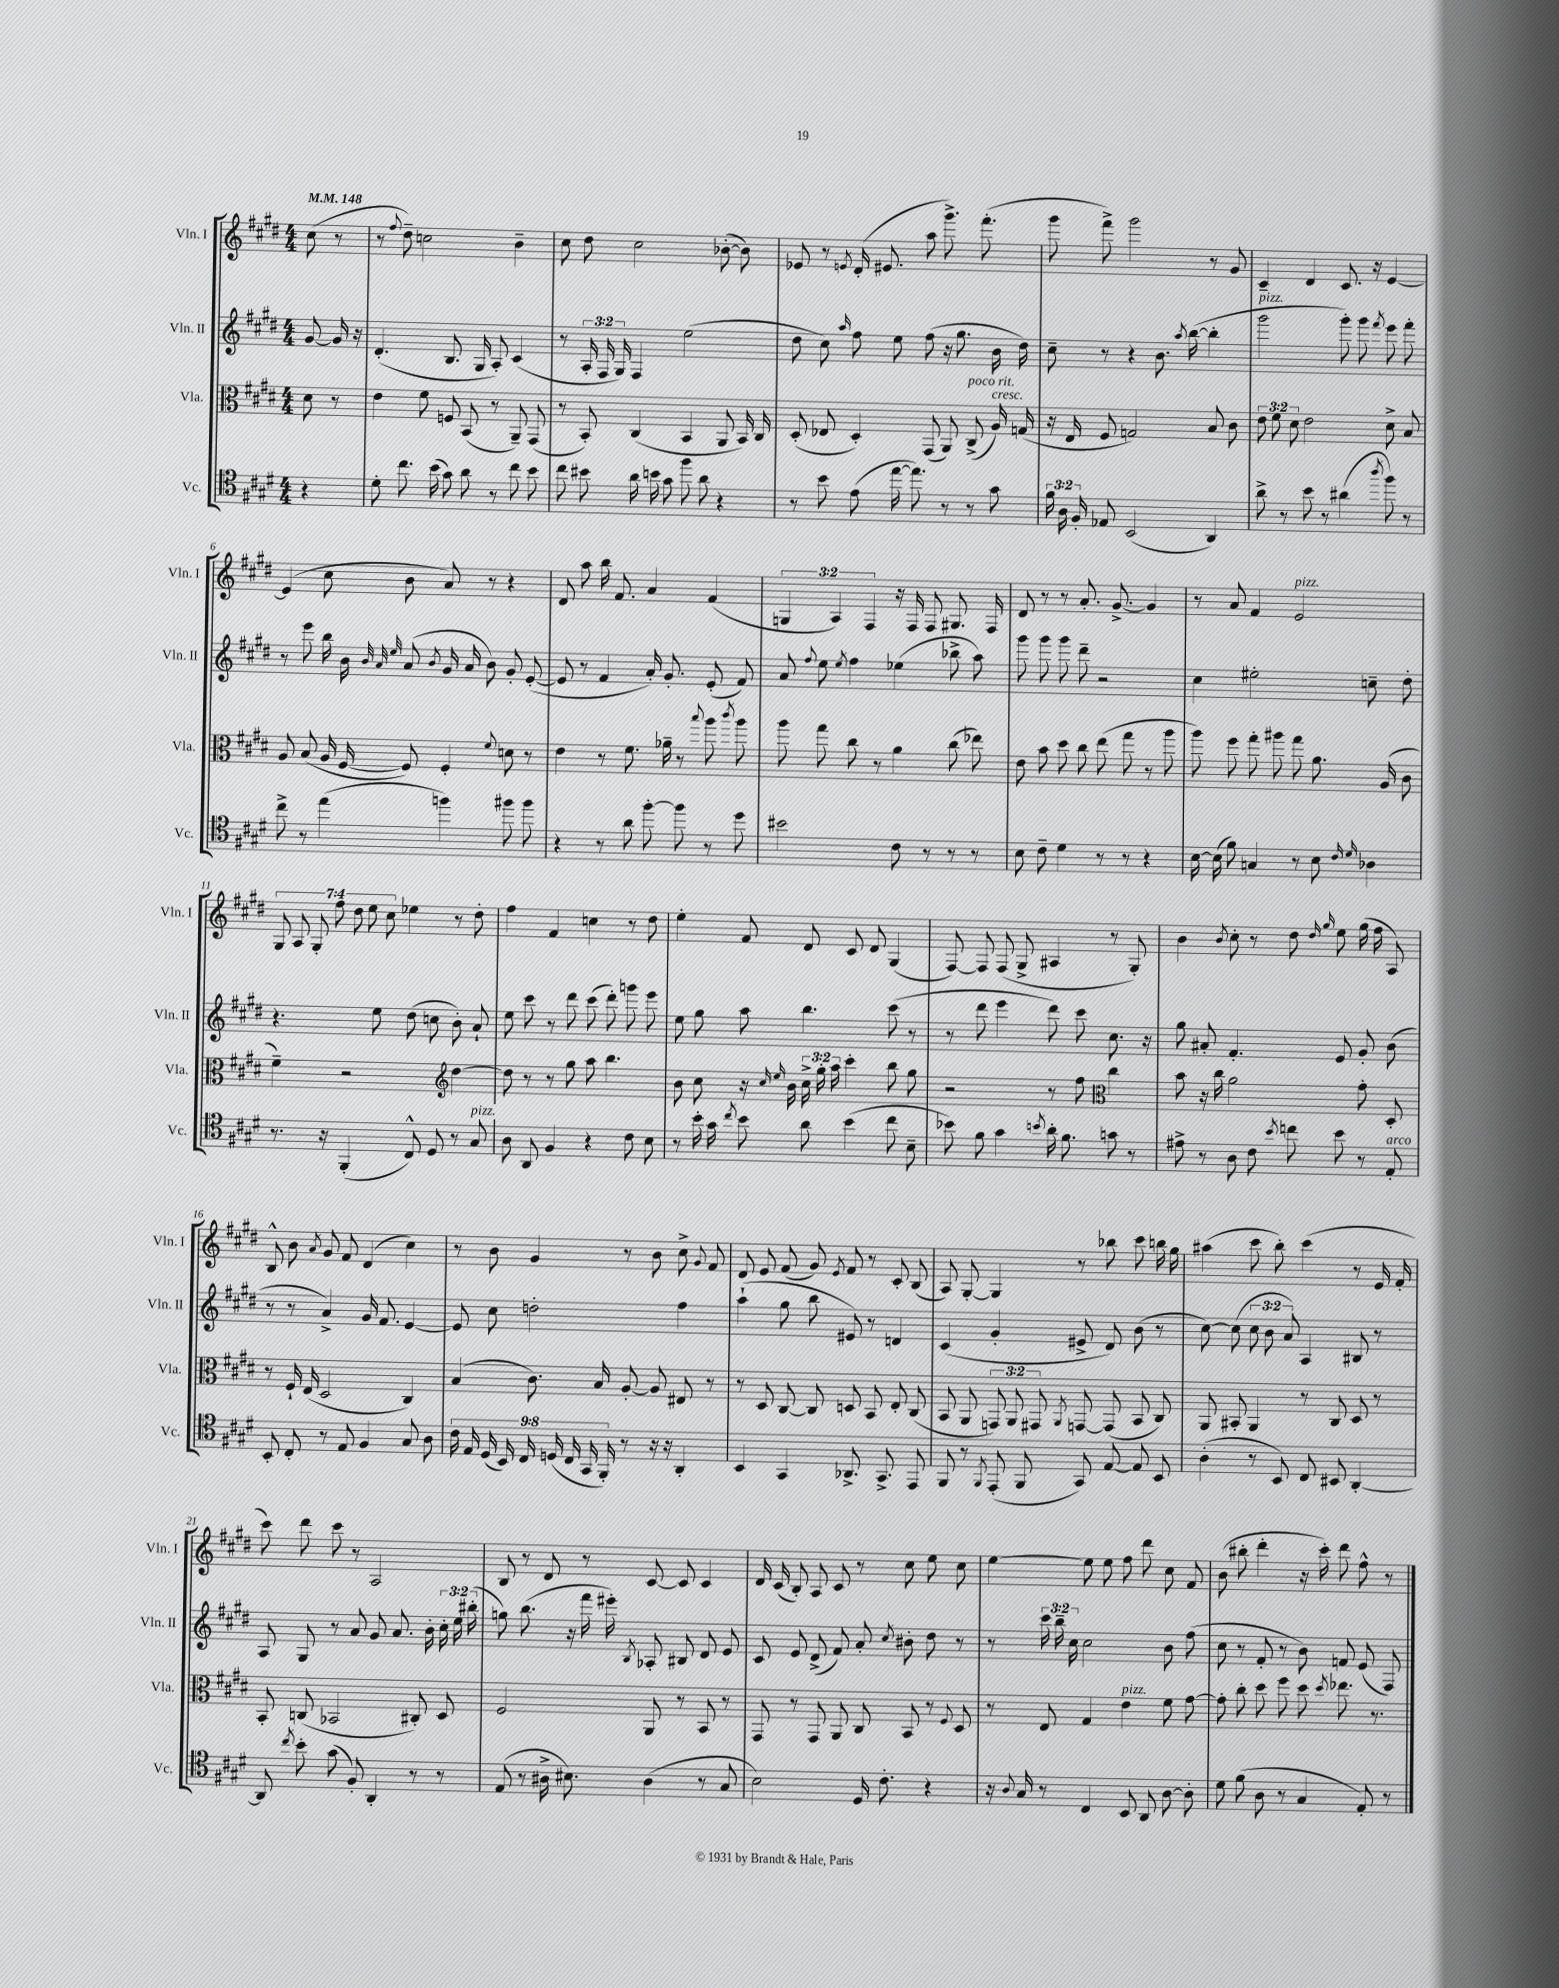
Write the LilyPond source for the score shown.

<<
\new StaffGroup <<
\new Staff = "s0" \with { instrumentName = "Vln. I" shortInstrumentName = "Vln. I" } {
    \clef treble \key e \major \numericTimeSignature \time 4/4 \override Staff.TupletNumber.text = #tuplet-number::calc-fraction-text \partial 4 \tempo 4 = 148
    \autoBeamOff cis''8( r8 |
    r8 \appoggiatura { fis''8 } dis''8--) c''2 b'4-- |
    cis''8 dis''8 cis''2 bes'8~-.( bes'8) |
    ees'8 r8 \acciaccatura { e'8 } dis'16-.( eis'8. a''8 gis'''8.->) fis'''8.-.( |
    gis'''8 fis'''8->) gis'''2 r8 gis'8 |
    cis'4-- dis'4 cis'8. r16 e'4~ |
    e'4( cis''8 b'8 a'8) r8 r4 |
    dis'8 a''8 b''16 fis'8. a'4 fis'4( |
    \tuplet 3/2 { g4 a4) fis4 } r16 fis16 fis8 gis8. fis16 |
    dis'8 r8 r8 a'8.-. gis'8.~-> gis'4 |
    r8 a'8 fis'4 e'2^\markup { \italic "pizz." } |
    \tuplet 7/4 { gis8 a8 gis8-. fis''8 dis''8 e''8 cis''8 } ees''4 r8 dis''8-. |
    fis''4 fis'4 c''4 r8 dis''8 |
    e''4-. fis'8 dis'8 cis'8 dis'8 gis4( |
    fis8~) fis8 fis8( gis8-> ais4 r8 gis8-.) |
    b'4 \acciaccatura { b'8 } cis''8-. r8 dis''8 \grace { dis''16 gis''16 } e''8 gis''16( fis''16 a8) |
    b8-^ b'8 \acciaccatura { a'8 } gis'8 fis'8 dis'4( cis''4) |
    r8 b'8 gis'4 r8 b'8 cis''8-> \appoggiatura { gis'8 } fis'8 |
    dis'8 e'8 fis'8( gis'8) \acciaccatura { e'8 } fis'8 r8 cis'8-. b8( |
    a8) gis8~-. gis4 r8 bes''8 cis'''8 b''16 gis''16 |
    ais''4( cis'''8 b''8-.) cis'''4( r8 e'16 fis'16-. |
    cis'''8) dis'''8 cis'''8 r8 a2 |
    b8 r8 dis'8 r8 cis'8~ cis'8 cis'4 |
    dis'16 cis'16( b8-.) a8 cis'8 r8 cis''8 e''8 cis''8 |
    e''4~ e''8 e''8 fis''8 dis'''8 cis''8 fis'8 |
    b'8( bis''8-. dis'''4-. r16 cis'''16-.) dis'''8 fis''8-^ r8 \bar "|." |
}
\new Staff = "s1" \with { instrumentName = "Vln. II" shortInstrumentName = "Vln. II" } {
    \clef treble \key e \major \numericTimeSignature \time 4/4 \override Staff.TupletNumber.text = #tuplet-number::calc-fraction-text \partial 4
    \autoBeamOff gis'8~ gis'16 r16 |
    dis'4.-.( b8. gis16 a8-.) cis'4( |
    r8 \tuplet 3/2 { a16-. fis16 gis16) } fis4 e''2( |
    dis''8 cis''8) \grace { a''16 } fis''8 e''8 fis''8( r16 gis''8. b'16 dis''16) |
    cis''8-- r8 r4 b'8. \acciaccatura { a''8 } b''16~( b''4-. |
    gis'''2^\markup { \italic "pizz." } gis'''8-.) gis'''8 \acciaccatura { fis'''8 } e'''8 fis'''8-. |
    r8 e'''8 b''16 b'16 \grace { b'32 a'32 e''32 } a'8( \acciaccatura { b'8 } gis'16 a'16 b'8) gis'8-. e'8~-.( |
    e'8 r8 fis'4 a'16-.) gis'8.-. e'8-.( fis'8) |
    a'8 \appoggiatura { fis''8 } e''8 \acciaccatura { e''8 } fis''4 ees''4( bes''8-> a''8) |
    gis'''8 gis'''8 gis'''8 dis'''8-- r2 |
    cis''4 eis''2-. c''8-- dis''8-. |
    r4. e''8 dis''8( c''8 b'8-.) a'8-! |
    e''8 cis'''8 r8 dis'''8 cis'''8( dis'''8-.) g'''8 e'''8 |
    e''8 gis''8 a''8 b''4. cis'''8( r8 |
    r8 dis'''8 e'''4 dis'''8) cis'''8 cis''8. r16 |
    gis''8 ais'8-. fis'4.-. e'8 gis'8-. b'8( |
    r8 r8 a'4->) gis'16 fis'8. e'4~ |
    e'8 cis''8 d''2-. fis''4 |
    a''4-!( gis''8 b''8 eis'8) r8 d'4 |
    cis'4( gis'4-. eis'8-> dis'8) b'8( r8 |
    cis''8~) cis''8( \tuplet 3/2 { cis''8 b'8 a'8) } a4 bis8 r8 |
    a8 gis8 r8 a'8 gis'8 a'8. b'16-. \tuplet 3/2 { cis''16-. e''16 bis''16-.( } |
    g''8) b''8.( r16 fis'''16 eis'''16-.) \acciaccatura { b8 } aes8-. bis8 dis'8 e'8 |
    cis'8 e'8 dis'8->( fis'8) a'8-. \acciaccatura { cis''8 } bis'8-. dis''8 r8 |
    r8 \tuplet 3/2 { cis'''16 b''16-- cis''16 } cis''2 b'8 fis''8( |
    cis''8 r8 fis'8-. r8 b'8) f'8 e'8( fis8) \bar "|." |
}
\new Staff = "s2" \with { instrumentName = "Vla." shortInstrumentName = "Vla." } {
    \clef alto \key e \major \numericTimeSignature \time 4/4 \override Staff.TupletNumber.text = #tuplet-number::calc-fraction-text \partial 4
    \autoBeamOff dis'8 r8 |
    e'4 fis'8 f8 b,8( r8 a,8--) gis,8( |
    r8 b,8-.) cis4( b,4 a,8 b,16) cis16 |
    dis8-.( ees8 dis4-.) gis,8( a,8) cis8->^\markup { \italic "poco rit." }( a16^\markup { \italic "cresc." }) g16( |
    r16 e16 fis8 g2) b8 cis'8 |
    \tuplet 3/2 { e'8 fis'8 dis'8 } e'2 dis'8-> b8 |
    a8 b8( a16 fis16~ fis8) fis4-. \appoggiatura { fis'8 } d'8 r8 |
    e'4 r8 fis'8. aes'16-- r8 \appoggiatura { b''8 } a''8 \acciaccatura { cis'''8 } a''8 |
    a''8 gis''8 cis''8 r8 a'4 cis''8( ees''8) |
    e'8 b'8 dis''8 cis''8 e''8( gis''8 r8 a''8 |
    a''8) fis''8 gis''8-. ais''8 gis''8 a'8. a16( cis'8 |
    fis'4--) r2 \clef treble dis''4~ |
    dis''8 r8 r8 gis''8 a''8 b''4. |
    b'8 cis''8 r16 \grace { cis''16 e''16 } b'16 \tuplet 3/2 { cis''16-> gis''16-. a''16 } cis'''4-. b''8 gis''8 |
    r2 r8 fis''8 \clef alto cis''4 |
    b'8 r16 cis''16 a'2 gis'8-. dis8-. |
    r8 fis16-! e16( dis2 cis4) |
    b4( cis'8.) b16 a8~-. a8 eis8 r8 |
    r8 dis8 cis8~ cis8 d8 b,8 e8-. cis8( |
    b,8 a,8 \tuplet 3/2 { g,8) a,8 gis,8 } \acciaccatura { a,8 } g,8~ g,8( b,8 cis8) |
    a,8 bis,8-. a,4 r8 cis8 dis8 r8 |
    b,8-. c8( bes,2 cis8-.) dis8 |
    fis2 a,8 r8 b,8 r8 |
    gis,8 r8 gis,8 a,8 cis8 b,8 r8 \appoggiatura { fis8 } dis8 |
    r8 e8 gis4 e'4^\markup { \italic "pizz." } fis'8 gis'8~ |
    gis'8-. cis''8-. dis''8 fis''8 dis''8 \acciaccatura { dis''8 } ees''8. r8. \bar "|." |
}
\new Staff = "s3" \with { instrumentName = "Vc." shortInstrumentName = "Vc." } {
    \clef tenor \key e \major \numericTimeSignature \time 4/4 \override Staff.TupletNumber.text = #tuplet-number::calc-fraction-text \partial 4
    \autoBeamOff r4 |
    dis'8-. cis''8. b'16( gis'8) a'8 r8 cis''8 b'8 |
    cis''8 bis'8 a'16 b'16 gis'8 fis''8 a'8 r4 |
    r8 b'8 e'8( e''16~ e''8.) r8 r8 gis'8 |
    \tuplet 3/2 { fis'16 a16 fis16-. } ees8 b,2( a,4) |
    a'8-> r8 b'8 r8 ais'4( \acciaccatura { a''8 } fis''8) r8 |
    cis''8-> r8 e''4( f''4) fis''8 fis''8 |
    r4 r8 a'8 fis''8~-. fis''8 r8 dis''8 |
    bis'2 cis'8 r8 r8 r8 |
    b8 cis'8-- dis'4 r8 r8 r4 |
    b16~ b16( fis'8) g4 r8 b8 \grace { cis'16 dis'16 } aes4 |
    r8. r16 fis,4-.( cis8-^) dis8 r8 gis8^\markup { \italic "pizz." } |
    a8 a,8 fis4 r4 cis'8 b8 |
    r8 b'16-. gis'16 \acciaccatura { cis''8 } b'8 a'8 b'4( cis''8 b8-- |
    bes'8) fis'8 gis'4 \acciaccatura { b'8 } a'16-. fis'8. g'8 r8 |
    eis'8-> r8 a8 cis'8 \acciaccatura { b'8 } c''8 b'8 r8 e8-.^\markup { \italic "arco" } |
    b,8-. cis8-. r8 e8 fis4 gis8 a8 |
    \tuplet 9/8 { cis'16 e16 dis16( b,16) cis16 d16( cis16 gis,16 fis,16-.) } r8 r16 r16 a,4-. |
    b,4 gis,4 aes,8.-> gis,8.-> e,8 |
    fis,8 r8 \acciaccatura { fis,8 } e,8-.( fis,8 gis,8) e8~ e8 b,8 |
    a4-.( r8 b,8) cis8 bis,8 a,4~-. |
    a,8 \acciaccatura { cis''8 } b'8-. gis'8( fis8-.) a,4-. r8 r8 |
    e8( r8 ais16-> bis8.) ais4( r8 gis8 |
    b2) dis16 cis'8.-. r4 |
    r16 \appoggiatura { a8 } gis16 r8 cis4 b,8 a,8 a8~ a8-. |
    dis'8 fis'8( a8 r8 gis4 e8-.) r8 \bar "|." |
}
>>
>>
